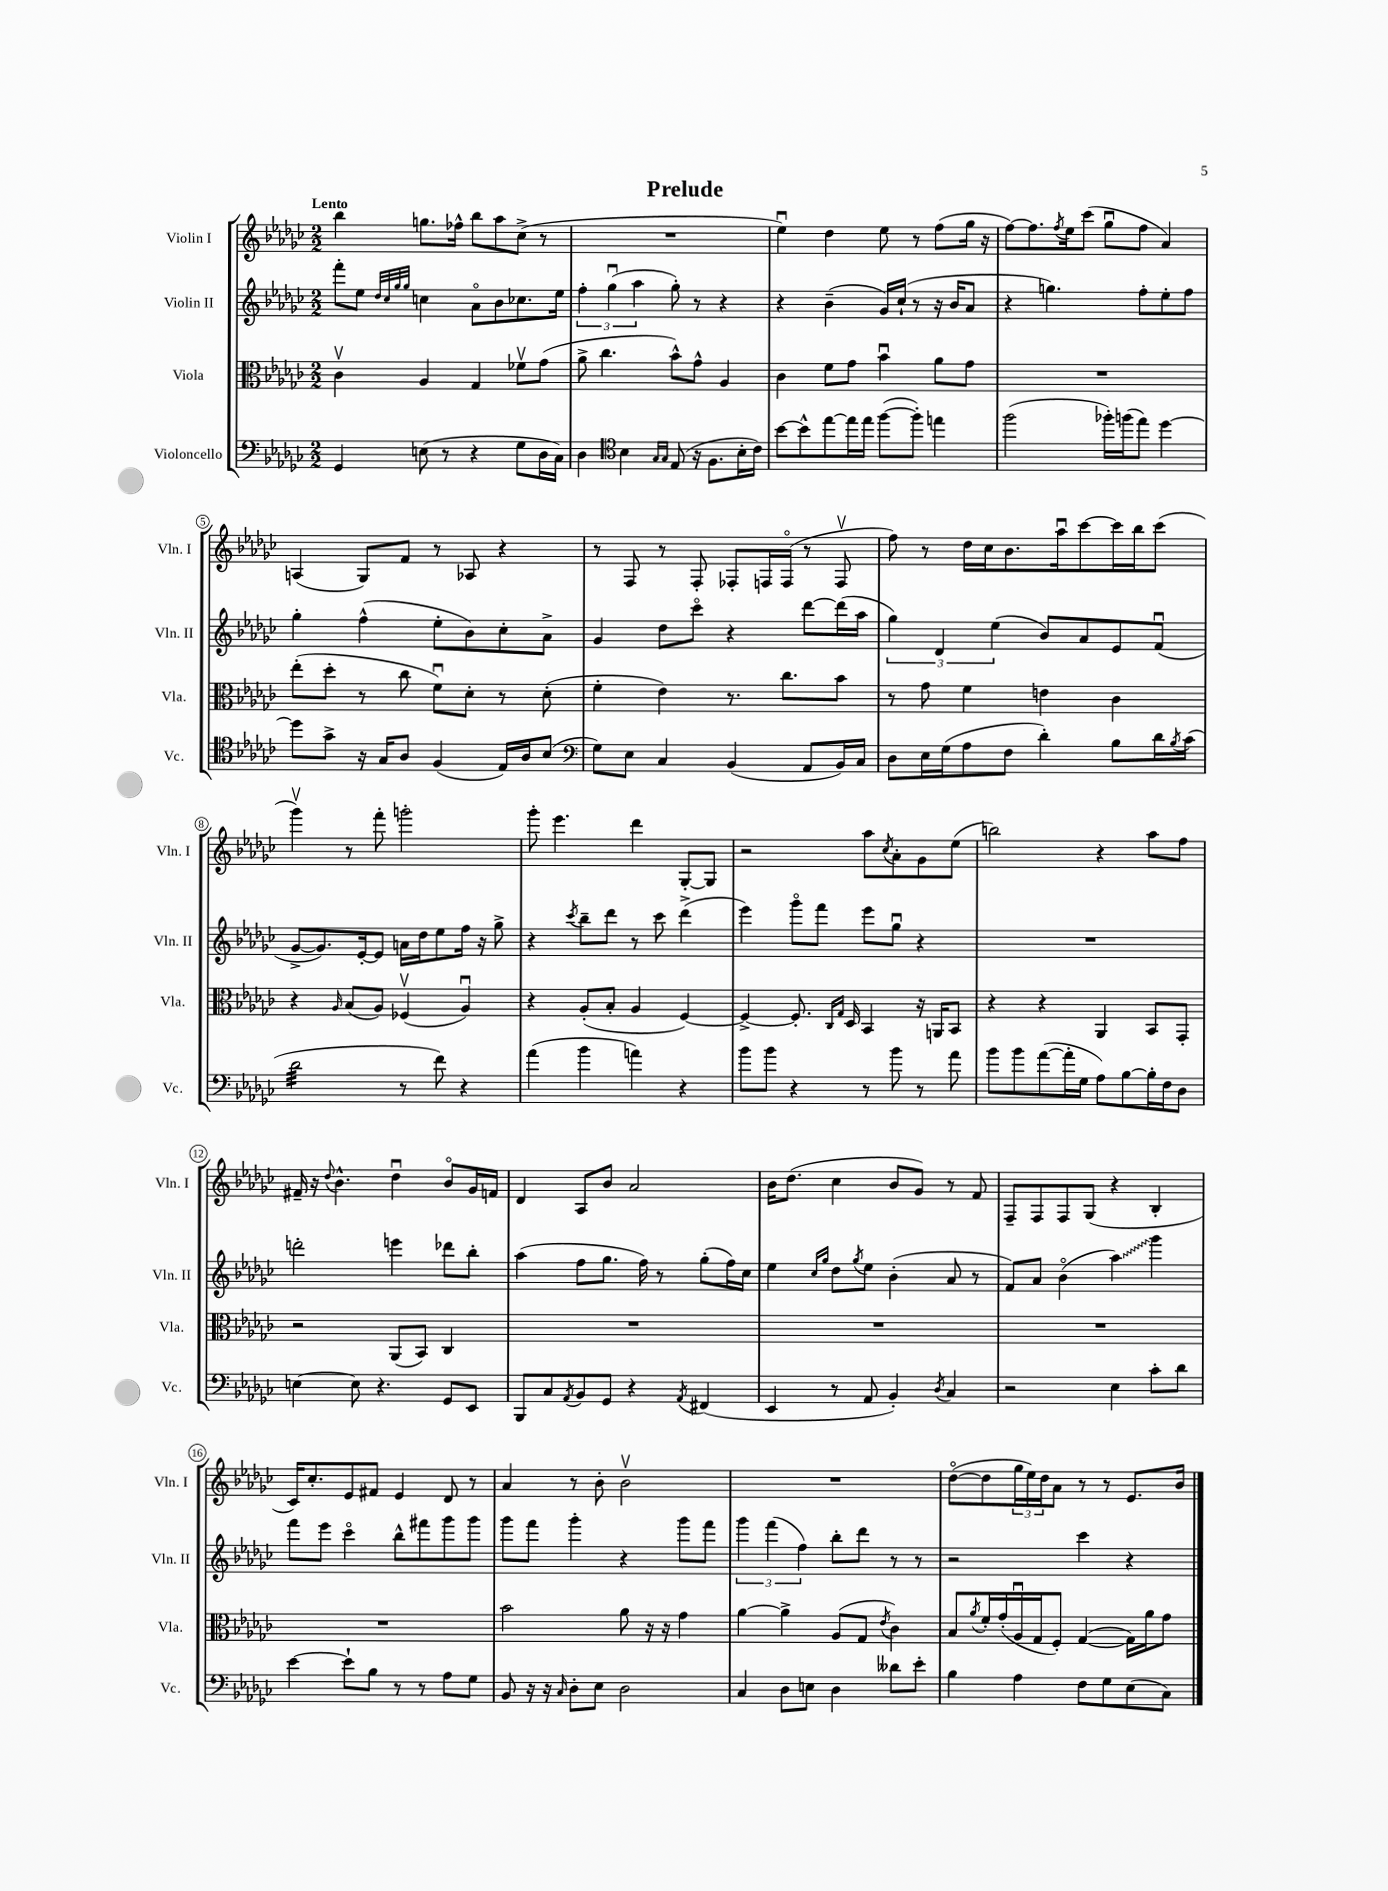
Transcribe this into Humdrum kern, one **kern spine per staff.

**kern	**kern	**kern	**kern
*staff4	*staff3	*staff2	*staff1
*clefF4	*clefC3	*clefG2	*clefG2
*k[b-e-a-d-g-c-]	*k[b-e-a-d-g-c-]	*k[b-e-a-d-g-c-]	*k[b-e-a-d-g-c-]
*M2/2	*M2/2	*M2/2	*M2/2
4GG-/	4c-v\	8fff'\L	4bb-\
.	.	8ee-\J	.
.	.	32qqdd-/LLL	.
.	.	32qqcc-/	.
.	.	32qqgg-/	.
.	.	32qqgg-/JJJ	.
(8E\	4A-/	4cc\	8.gg\L
8r	.	.	.
.	.	.	16ff-^^\Jk
4r	4G-/	8a-o\L	8bb-\L
.	.	8b-\	8aa-\
8G-\L	8f-v\L	8.cc-\	(8cc-^\J
16D-\L	(8g-\J	.	8r
16C-\JJ)	.	16ee-\Jk	.
=	=	=	=
4D-\	8a-^\	6ff'\	1r
.	4.cc-\	.	.
.	.	(6gg-u\	.
*clefC4	*	*	*
4B-\	.	.	.
.	.	6aa-\	.
16qqG-/LL	.	.	.
16qqG-/JJ	.	.	.
(8E-/	8b-^^\L)	8gg-'\)	.
16r	8g-^^\J	8r	.
8.F\L	.	.	.
.	4A-/	4r	.
16B-'\L	.	.	.
16c-\JJ)	.	.	.
=	=	=	=
[8b-\L	4c-\	4r	4ee-u\)
8b-^^\]	.	.	.
[8ee-\	8f\L	(4b-~\	4dd-\
16ee-\]L	8g-\J	.	.
16ee-\JJ	.	.	.
([8ff\L	4b-u\	16g-/LL)	8ee-\
.	.	(16cc-`/JJ	.
8ff'\]J)	.	8r	8r
4ee\	8a-\L	16r	(8ff\L
.	.	16b-/LK	.
.	8g-\J	8a-/J	16gg-\Jk
.	.	.	16r
=	=	=	=
(2ff\	1r	4r	[8ff\L)
.	.	.	8.ff\]
.	.	4.gg\)	.
.	.	.	8qff/
.	.	.	16ee-\k
.	.	.	(8ccc-\J
16ff-'\LL)	.	.	8gg-u\L
(16ff\J	.	.	.
8ee-\J)	.	8ff'\L	8ff\J
[4dd-\	.	8ee-'\	4a-/)
.	.	8ff\J	.
=	=	=	=
8dd-\]L	(8ee-'\L	4gg-'\	(4A/
8g-^\J	8dd-'\J	.	.
16r	8r	(4ff^^\	8G-/L)
16G-/LK	.	.	.
8A-/J	8cc-\	.	8f/J
(4F/	8fu\L)	8ee-'\L	8r
.	8d-'\J	8b-\)	8A-/
16E-/LL)	8r	8cc-'\	4r
16A-/J	.	.	.
(8B-/J	(8d-'\	8a-^\J	.
=	=	=	=
*clefF4	*	*	*
8G-\L)	4f'\	4g-/	8r
8E-\J	.	.	8F/
4C-/	4e-\)	8dd-\L	8r
.	.	8ccc-o\J	8F'/
(4BB-/	8.r	4r	8F-'/L
.	.	.	16F/L
.	8.cc-\L	.	(16Fo/JJ
8AA-/L	.	[8ddd-\L	8r
16BB-/L)	8b-\J	(16ddd-\]L	8Fv/
16C-/JJ	.	16aa-\JJ	.
=	=	=	=
8D-\L	8r	6gg-\)	8ff\)
16E-\L	8g-\	.	8r
.	.	6d-/	.
(16G-\J	.	.	.
8A-\	4f\	.	16dd-\LL
.	.	.	16cc-\J
.	.	(6ee-\	.
8F\J	.	.	8.b-\
4d-'\)	4e\	8b-/L)	.
.	.	.	16aa-u\k
.	.	8a-/	[8ccc-\
8B-\L	4c-\	8e-/	16ccc-\]L
.	.	.	16bb-\J
16d-\L	.	(8fu/J	(8ccc-\J
8qB-/	.	.	.
(16c-\JJ	.	.	.
=	=	=	=
2d-\	4r	[8g-^/L	4ggg-v\)
.	.	8.g-/])	.
.	16qqA-/	.	.
.	(8B-/L	.	8r
.	.	[16e-'/k	.
.	8A-/J)	8e-/]J	8fff'\
8r	(4F-v/	16a\LL	2ggg'\
.	.	16dd-\J	.
8f\)	.	8ee-\	.
4r	4A-u/)	16ff\Jk	.
.	.	16r	.
.	.	8gg-^\	.
=	=	=	=
(4a-\	4r	4r	8ggg-'\
.	.	.	4.eee-\
.	.	8qccc-/	.
4b-\	(8A-'/L	8bb-~\L	.
.	8B-'/J	8ddd-\J	.
4a\)	4A-/	8r	4ddd-\
.	.	8ccc-\	.
4r	[4F/)	(4ddd-^\	[8G-'/L
.	.	.	8G-/]J
=	=	=	=
8b-\L	4F^/_	4eee-\)	2r
8b-\J	.	.	.
4r	8.F'/]	8ggg-o\L	.
.	.	8fff\J	.
.	16qqC-/LL	.	.
.	16qqG-/JJ	.	.
.	16D-/	.	.
8r	4BB-/	8eee-\L	8aa-\L
.	.	.	8qcc-/
8b-\	.	8gg-u\J	8a-'\
8r	16r	4r	8g-\
.	16AA/LK	.	.
8a-\	8BB-/J	.	(8ee-\J
=	=	=	=
8b-\L	4r	1r	2bb\)
8b-\	.	.	.
([8a-\	4r	.	.
16a-'\]L	.	.	.
16G-\JJ	.	.	.
8A-\L)	4AA-/	.	4r
[8B-\	.	.	.
16B-'\]L	8BB-/L	.	8aa-\L
16F\J	.	.	.
8D-\J	8GG-'/J	.	8ff\J
=	=	=	=
[4E\	2r	2ddd'\	16f#~/
.	.	.	16r
.	.	.	8qqdd-/
.	.	.	4.b-^^\
8E\]	.	.	.
4.r	.	.	.
.	(8AA-/L	4eee\	4dd-u\
.	8BB-/J)	.	.
8GG-/L	4C-/	8ddd-\L	8b-o/L
8EE-/J	.	8bb-'\J	16g-/L
.	.	.	16f/JJ
=	=	=	=
8BBB-/L	1r	(4aa-\	4d-/
8C-/	.	.	.
8qAA-/	.	.	.
8BB-/	.	8ff\L	8A-/L
8GG-/J	.	8.gg-\J	8b-/J
4r	.	.	2a-/
.	.	16ff\)	.
.	.	8r	.
8qAA-/	.	.	.
(4FF#/	.	(8gg-'\L	.
.	.	16ff\L)	.
.	.	16cc-\JJ	.
=	=	=	=
4EE-/	1r	4ee-\	16b-\LK
.	.	.	(8.dd-\J
.	.	16qqcc-/LL	.
.	.	16qqgg-/JJ	.
8r	.	8dd-\L	4cc-\
.	.	8qgg-/	.
8AA-/	.	8ee-\J	.
4BB-'/)	.	(4b-'\	8b-/L
.	.	.	8g-/J)
8qD-/	.	.	.
4C-/	.	8a-/	8r
.	.	8r	8f/
=	=	=	=
2r	1r	8f/L)	8F~/L
.	.	8a-/J	8F/
.	.	(4b-o\	8F/
.	.	.	(8G-/J
4E-\	.	4aa-\)	4r
8c-'\L	.	4ggg-\	4B-'/
8d-\J	.	.	.
=	=	=	=
[4e-\	1r	8fff\L	16c-/LK)
.	.	.	8.cc-'/
.	.	8eee-\J	.
8e-`\]L	.	4ccc-o\	8e-/
8B-\J	.	.	8f#/J
8r	.	8bb-^^\L	4e-/
8r	.	8fff#\	.
8A-\L	.	8ggg-\	8d-/
8G-\J	.	8ggg-\J	8r
=	=	=	=
8BB-/	2b-\	8ggg-\L	4a-/
16r	.	8fff\J	.
16r	.	.	.
16qqC-/	.	.	.
8D-'\L	.	4ggg-'\	8r
8E-\J	.	.	8b-'\
2D-\	8a-\	4r	2b-v\
.	16r	.	.
.	16r	.	.
.	4g-\	8ggg-\L	.
.	.	8fff\J	.
=	=	=	=
4C-/	[4a-\	6ggg-\	1r
.	.	(6fff\	.
8D-\L	4a-^\]	.	.
.	.	6ff\)	.
8E\J	.	.	.
4D-\	(8A-/L	8bb-'\L	.
.	8G-/J	8ddd-\J	.
.	8qe-/	.	.
8d--\L	4c-\)	8r	.
8e-'\J	.	8r	.
=	=	=	=
4B-\	8B-/L	2r	([8dd-o\L
.	8qa-/	.	.
.	16f'/L	.	8dd-\]
.	(16g-'/	.	.
4A-\	16A-u/	.	24gg-\L
.	.	.	24ee-\)
.	16G-/J	.	.
.	.	.	24dd-\J
.	8F'/J)	.	8a-\J
8F\L	([4G-/	4ccc-\	8r
8G-\	.	.	8r
(8E-\	16G-\]LL)	4r	8.e-/L
.	16a-\J	.	.
8C-\J)	8g-\J	.	.
.	.	.	16b-/Jk
==	==	==	==
*-	*-	*-	*-
